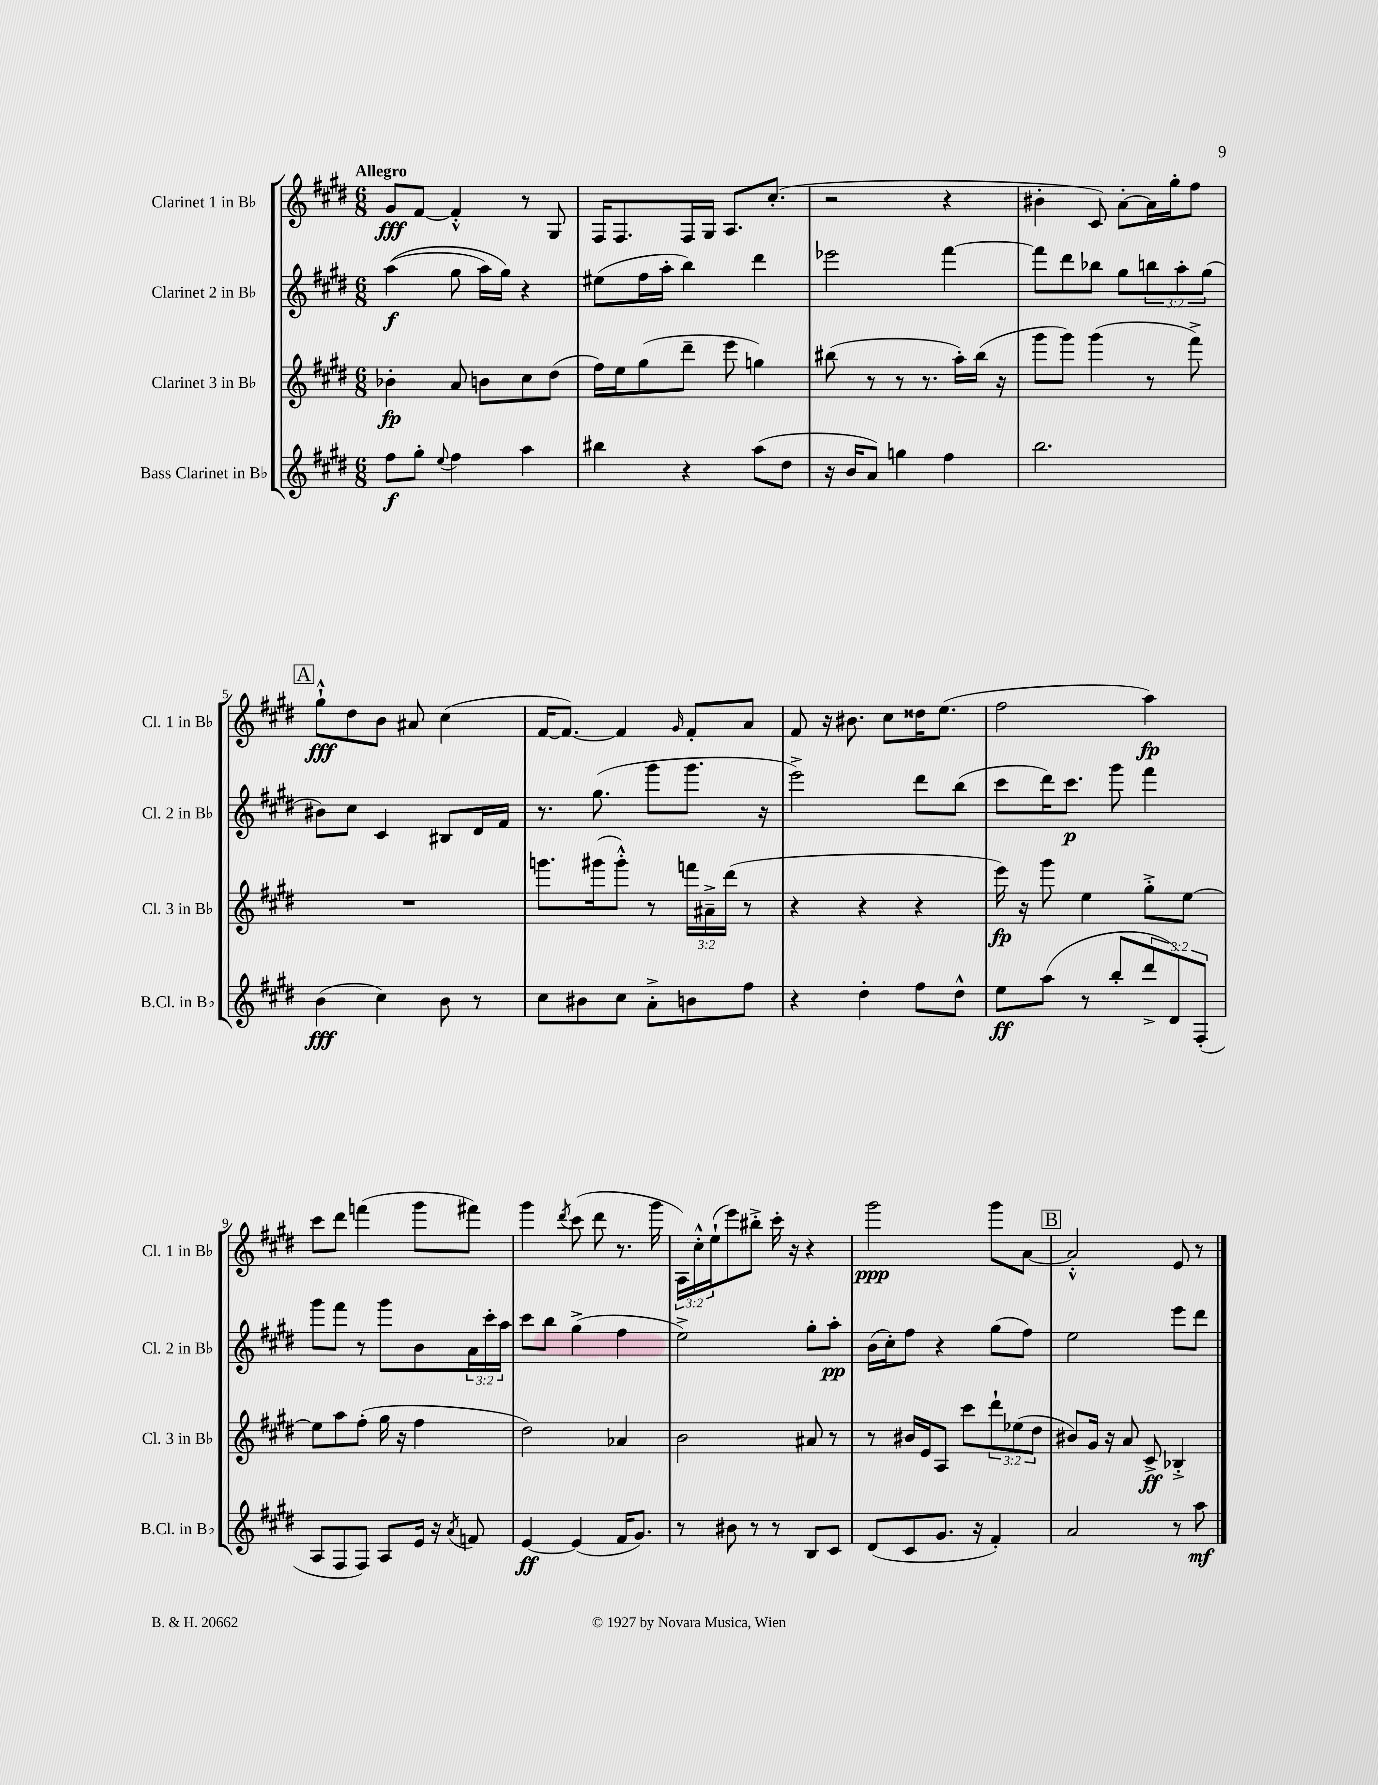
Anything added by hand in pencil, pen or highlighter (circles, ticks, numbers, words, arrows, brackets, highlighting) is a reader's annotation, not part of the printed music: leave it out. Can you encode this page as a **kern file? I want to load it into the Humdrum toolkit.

**kern	**kern	**kern	**kern
*staff4	*staff3	*staff2	*staff1
*clefG2	*clefG2	*clefG2	*clefG2
*k[f#c#g#d#]	*k[f#c#g#d#]	*k[f#c#g#d#]	*k[f#c#g#d#]
*M6/8	*M6/8	*M6/8	*M6/8
8ff#	4b-'	&((4aa	8g#
8gg#'	.	.	[8f#
8qqee	.	.	.
4ff#	8a	8gg#	4f#'^^]
.	8b	16aa)	.
.	.	16gg#&)	.
4aa	8cc#	4r	8r
.	(8dd#	.	8G#
=	=	=	=
4bb#	16ff#)	(8ee#	16F#
.	16ee	.	8.F#
.	(8gg#	16ff#	.
.	.	16aa'	.
4r	8ddd#~	4bb)	16F#
.	.	.	16G#
.	8eee	.	8.A
(8aa	4gg)	4ddd#	.
.	.	.	(8.cc#'
8dd#	.	.	.
=	=	=	=
16r	(8bb#	2eee-	2r
16b	.	.	.
8a)	8r	.	.
4gg	8r	.	.
.	8.r	.	.
4ff#	.	[4fff#	4r
.	16aa')	.	.
.	(16bb#	.	.
.	16r	.	.
=	=	=	=
2.bb	8ggg#	8fff#]	4b#'
.	8ggg#)	8ddd#	.
.	(4ggg#	8bb-	8c#)
.	.	8gg#	[8a'
.	8r	12bb	16a]
.	.	.	16gg#'
.	.	12aa'	.
.	8fff#^)	.	8ff#
.	.	(12gg#	.
=	=	=	=
(4b	2.r	8b#)	8gg#`^^
.	.	8cc#	8dd#
4cc#)	.	4c#	8b
.	.	.	8a#
8b	.	8B#	(4cc#
8r	.	16d#	.
.	.	16f#	.
=	=	=	=
8cc#	8.ggg	8.r	[16f#
.	.	.	8.f#_)
8b#	.	.	.
.	(16ggg#	(8.gg#	.
8cc#	8ggg#'^^)	.	4f#]
8a'^	8r	8ggg#	.
.	.	.	16qqg#
8b	24fff	8.ggg#	8f#'
.	24a#~^	.	.
.	(24ddd#	.	.
8ff#	8r	.	8a
.	.	16r	.
=	=	=	=
4r	4r	2eee^)	8f#
.	.	.	16r
.	.	.	8.b#
4dd#'	4r	.	.
.	.	.	8cc#
8ff#	4r	8ddd#	16dd##
.	.	.	(8.ee
8dd#^^	.	(8bb	.
=	=	=	=
8ee	16eee)	8ccc#	2ff#
.	16r	.	.
(8aa	8ggg#	16ddd#)	.
.	.	8.ccc#	.
8r	4ee	.	.
8bb'	.	8ggg#	.
12ddd#^	8gg#'^	4fff#	4aa)
12d#)	.	.	.
.	[8ee	.	.
(12F#'	.	.	.
=	=	=	=
8A	8ee]	8ggg#	8ccc#
8F#	8aa	8fff#	8ddd#
8F#)	(8ff#'	8r	(4fff
8A	16gg#	8ggg#	.
.	16r	.	.
16e	4ff#	8b	8ggg#
16r	.	.	.
8qa	.	.	.
8f	.	24a	8fff#)
.	.	24ccc#'	.
.	.	24aa	.
=	=	=	=
[4e	2dd#)	8ccc#	4ggg#
.	.	8bb	.
.	.	.	8qddd#
(4e]	.	(4gg#^	(8ccc#
.	.	.	8ddd#
16f#	4a-	4ff#	8.r
8.g#)	.	.	.
.	.	.	16ggg#
=	=	=	=
8r	2b	2ee^)	24A)
.	.	.	24cc#'^^
.	.	.	(24ee`
8b#	.	.	8eee)
8r	.	.	8bb#'^
8r	.	.	16ccc#'
.	.	.	16r
8B	8a#	8gg#'	4r
8c#	8r	8aa'	.
=	=	=	=
(8d#	8r	(16b	2ggg#
.	.	16cc#')	.
8c#	16b#	8ff#	.
.	16e	.	.
8.g#	8A	4r	.
.	8ccc#	.	.
16r	.	.	.
4f#')	12ddd#`	(8gg#	8ggg#
.	(12ee-	.	.
.	.	8ff#)	[8a
.	12dd#	.	.
=	=	=	=
2a	8b#)	2ee	2a'^^]
.	16g#	.	.
.	16r	.	.
.	8a	.	.
.	8c#^	.	.
8r	4B-'^	8eee	8e
8aa	.	8ddd#	8r
==	==	==	==
*-	*-	*-	*-
